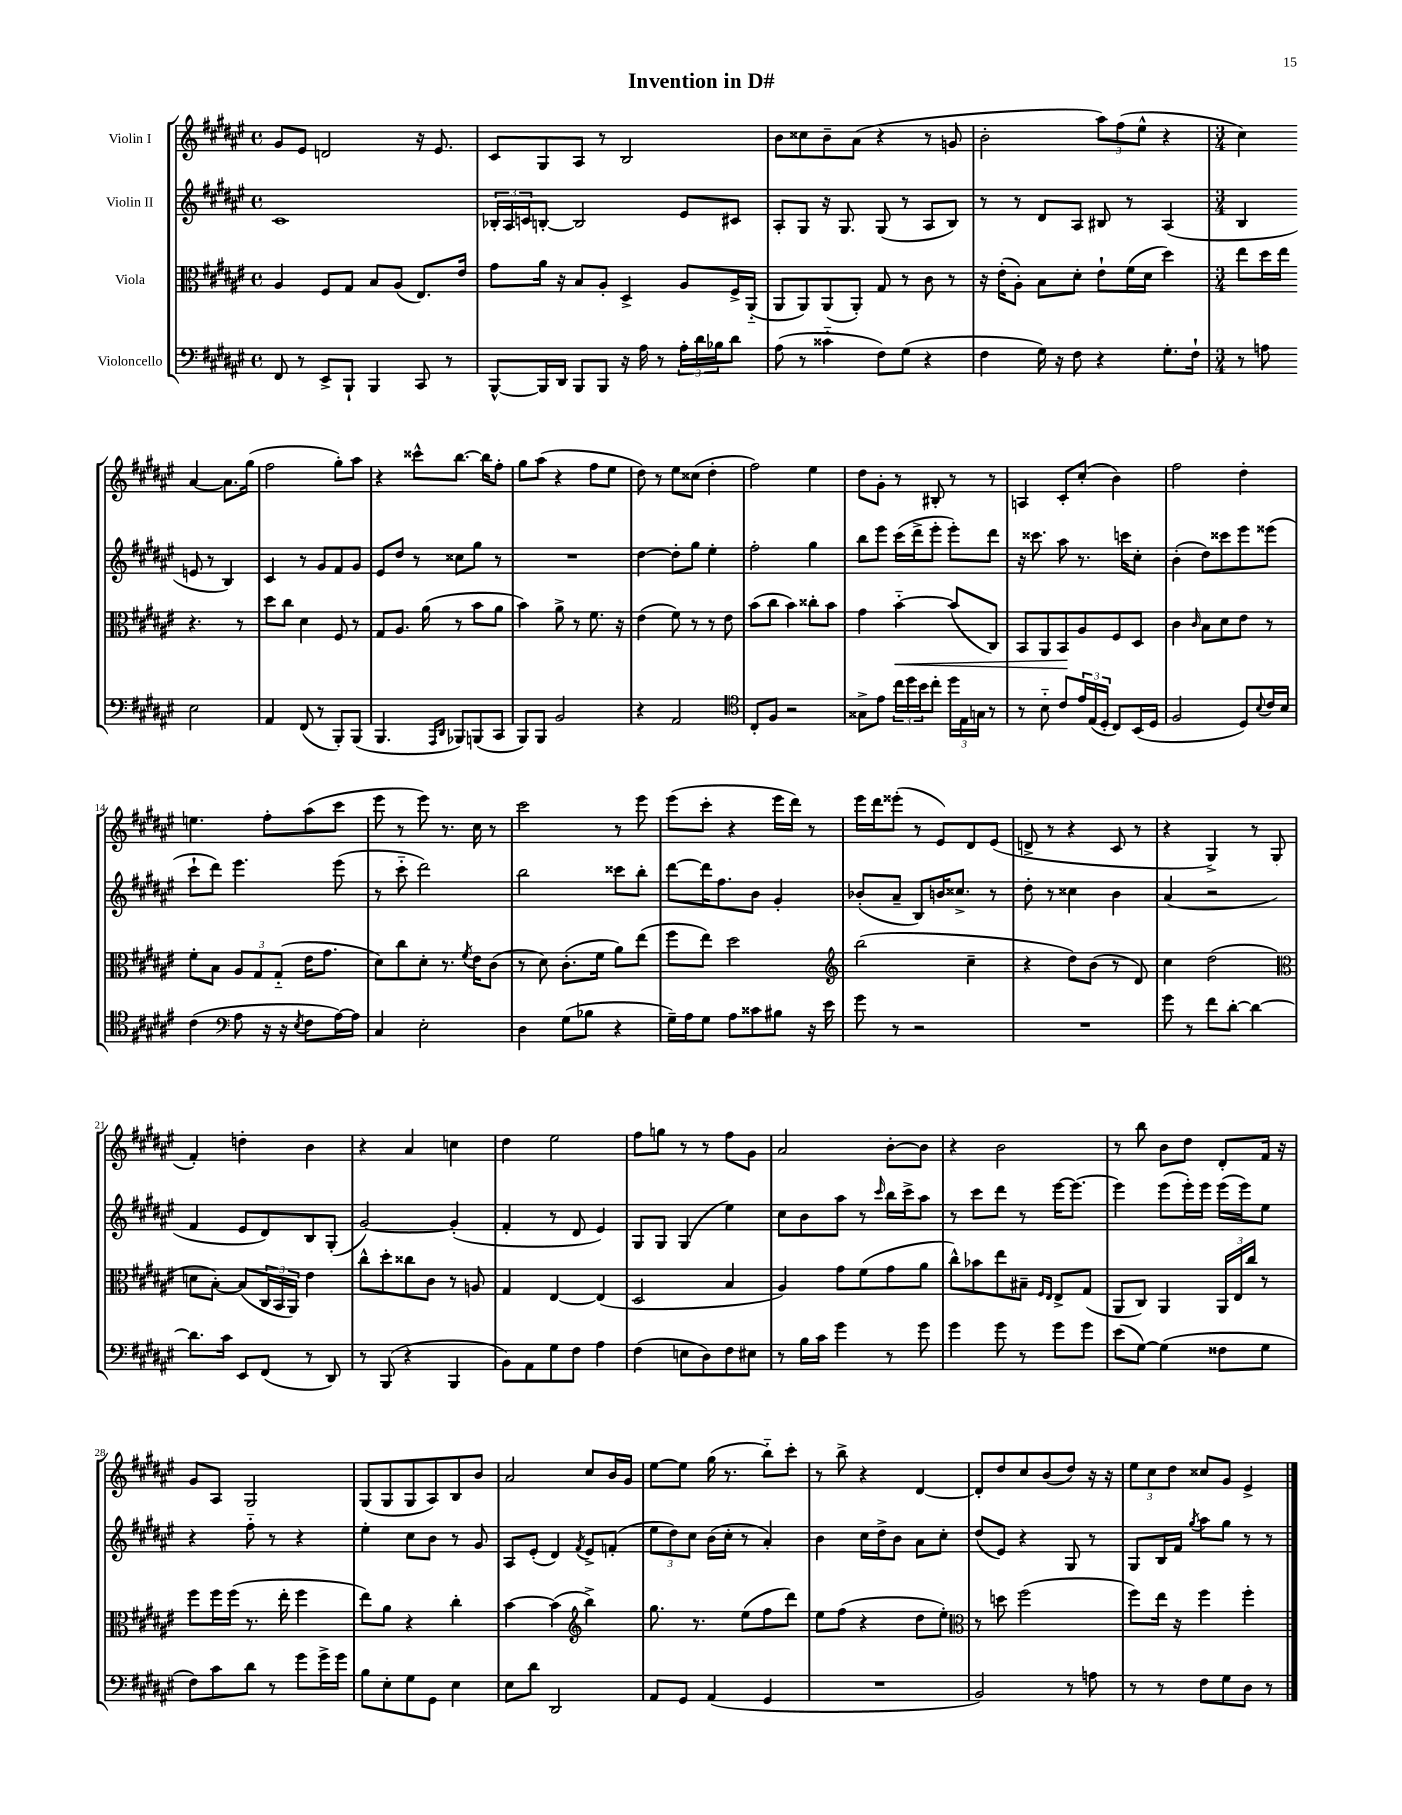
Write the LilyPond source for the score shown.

\header { title = "Invention in D#" }
<<
\new StaffGroup <<
\new Staff = "s0" \with { instrumentName = "Violin I" } {
    \clef treble \key fis \major \defaultTimeSignature \time 4/4
    gis'8 eis'8 d'2 r16 eis'8. |
    cis'8 gis8 ais8 r8 b2 |
    b'8 cisis''8 b'8-- ais'8( r4 r8 g'8 |
    b'2-. \tuplet 3/2 { ais''8) fis''8( eis''8-^ } r4 |
    \numericTimeSignature \time 3/4 cis''4) ais'4~ ais'8. gis''16( |
    fis''2 gis''8-.) ais''8 |
    r4 cisis'''8-^ b''8.~ b''16 fis''8-. |
    gis''8 ais''8( r4 fis''8 eis''8 |
    dis''8) r8 eis''8 cisis''8( dis''4-. |
    fis''2) eis''4 |
    dis''8 gis'8-. r8 bis8-. r8 r8 |
    a4 cis'8-. cis''8-.( b'4) |
    fis''2 dis''4-. |
    e''4. fis''8-. ais''8( cis'''8 |
    eis'''8 r8 eis'''8) r8. cis''16 r8 |
    cis'''2 r8 eis'''8 |
    eis'''8( cis'''8-. r4 eis'''16 dis'''16) r8 |
    eis'''16 dis'''16 eisis'''8-.( r8 eis'8) dis'8 eis'8( |
    d'8-> r8 r4 cis'8 r8 |
    r4 gis4->) r8 gis8( |
    fis'4-.) d''4-. b'4 |
    r4 ais'4 c''4 |
    dis''4 eis''2 |
    fis''8 g''8 r8 r8 fis''8 gis'8 |
    ais'2 b'8~-. b'8 |
    r4 b'2 |
    r8 b''8 b'8 dis''8 dis'8-. fis'16 r16 |
    gis'8 ais8 gis2 |
    gis8( gis8 gis8 ais8) b8 b'8 |
    ais'2 cis''8 b'16 gis'16 |
    eis''8~ eis''8 gis''16( r8. b''8-_) cis'''8-. |
    r8 b''8-> r4 dis'4~ |
    dis'8-. dis''8 cis''8 b'8( dis''8) r16 r16 |
    \tuplet 3/2 { eis''8 cis''8 dis''8 } cisis''8 gis'8 eis'4-> \bar "|." |
}
\new Staff = "s1" \with { instrumentName = "Violin II" } {
    \clef treble \key fis \major \defaultTimeSignature \time 4/4
    cis'1 |
    \tuplet 3/2 { bes16-. ais16 c'16 } b8~-. b2 eis'8 cis'8 |
    ais8-. gis8 r16 gis8. gis8( r8 ais8 b8) |
    r8 r8 dis'8 ais8 bis8 r8 ais4( |
    \numericTimeSignature \time 3/4 b4 e'8 r8 b4) |
    cis'4 r8 gis'8 fis'8 gis'8 |
    eis'8 dis''8 r8 cisis''8 gis''8 r8 |
    R2. |
    dis''4~ dis''8-. gis''8 eis''4-. |
    fis''2-. gis''4 |
    b''8 eis'''8 cis'''16( dis'''16-> eis'''8-. eis'''8-.) dis'''8 |
    r16 cisis'''8. ais''8 r8. c'''16 cis''8-. |
    b'4-.( dis''8) cisis'''8 eis'''8 eisis'''8( |
    cis'''8-! dis'''8) eis'''4. eis'''8( |
    r8 cis'''8-_ dis'''2) |
    b''2 cisis'''8 b''8-. |
    dis'''8~ dis'''16 fis''8. b'8 gis'4-. |
    bes'8-.( ais'8-- b8) b'16 cisis''8.-> r8 |
    dis''8-. r8 cisis''4 b'4 |
    ais'4( r2 |
    fis'4 eis'8 dis'8) b8 gis8-.( |
    gis'2~) gis'4-.( |
    fis'4-. r8 dis'8 eis'4) |
    gis8 gis8 gis4( eis''4) |
    cis''8 b'8 ais''8 r8 \grace { cis'''16 } b''16 cis'''16-> ais''8 |
    r8 cis'''8 dis'''8 r8 eis'''16~ eis'''8.~ |
    eis'''4 eis'''8( eis'''16-.) eis'''16 eis'''16( eis'''16) eis''8 |
    r4 fis''8-_ r8 r4 |
    eis''4-. cis''8 b'8 r8 gis'8 |
    ais8 eis'8-.( dis'4) \acciaccatura { fis'8 } eis'8-> f'8-.( |
    \tuplet 3/2 { eis''8 dis''8) cis''8 } b'16( cis''16-. r8 ais'4-.) |
    b'4 cis''16 dis''16-> b'8 ais'8 cis''8-. |
    dis''8( eis'8) r4 gis8 r8 |
    gis8 b16 fis'16 \acciaccatura { gis''8 } ais''8 gis''8 r8 r8 \bar "|." |
}
\new Staff = "s2" \with { instrumentName = "Viola" } {
    \clef alto \key fis \major \defaultTimeSignature \time 4/4
    ais4 fis8 gis8 b8 ais8( eis8.) eis'16 |
    gis'8 ais'16 r16 b8 ais8-. dis4-> ais8 fis16-> ais,16-_( |
    ais,8 ais,8) ais,8( ais,8-.) gis8 r8 cis'8 r8 |
    r16 eis'16-.( ais8-.) b8 dis'8-. eis'8-! fis'16( dis'16 dis''4) |
    \numericTimeSignature \time 3/4 eis''8 dis''16 eis''16 r4. r8 |
    dis''8 cis''8 dis'4 fis8 r8 |
    gis8 ais8. ais'16( r8 b'8 ais'8 |
    b'4) ais'8-> r8 fis'8. r16 |
    eis'4( fis'8) r8 r8 eis'8 |
    b'8( cis''8 b'4) cisis''8-. b'8 |
    gis'4 b'4~-_\< b'8( cis8) |
    b,8 ais,8 b,8\! ais8 fis8 dis8 |
    cis'4 \grace { cis'16 } b8 dis'8 eis'8 r8 |
    fis'8-. b8 \tuplet 3/2 { ais8 gis8 gis8-_( } eis'16 gis'8. |
    dis'8) cis''8 dis'8-. r8. \acciaccatura { fis'8 } eis'16 cis'8( |
    r8 dis'8) cis'8.-.( fis'16 ais'8) eis''8( |
    fis''8 eis''8) dis''2 |
    \clef treble b''2( cis''4-- |
    r4 dis''8) b'8( r8 dis'8) |
    cis''4 dis''2( |
    \clef alto d'8 b8~-.) b8( \tuplet 3/2 { cis16 b,16 ais,16) } eis'4 |
    cis''8-^ dis''8-. cisis''8 cis'8 r8 a8 |
    gis4 eis4~ eis4( |
    dis2 b4 |
    ais4) gis'8 fis'8( gis'8 ais'8 |
    cis''8-^) bes'8 eis''8 bis8-- \grace { fis16 eis16 } eis8-> gis8( |
    ais,8 cis8) ais,4 \tuplet 3/2 { ais,16 eis16 cis''16 } r8 |
    fis''8 fis''16 fis''16( r8. eis''16-. fis''4 |
    eis''8) ais'8 r4 cis''4-. |
    b'4~ b'4( \clef treble b''4->) |
    gis''8. r8. eis''8( fis''8 dis'''8) |
    eis''8 fis''8( r4 dis''8 eis''8-.) |
    \clef alto r8 d''8 fis''2( |
    fis''8) eis''16 r16 fis''4 fis''4-. \bar "|." |
}
\new Staff = "s3" \with { instrumentName = "Violoncello" } {
    \clef bass \key fis \major \defaultTimeSignature \time 4/4
    fis,8 r8 eis,8-> b,,8-! b,,4 cis,8 r8 |
    b,,8~-^ b,,16 dis,16 b,,8 b,,8 r16 ais16 r8 \tuplet 3/2 { ais16-. dis'16 bes16 } dis'8 |
    ais8( r8 cisis'4-_ fis8) gis8( r4 |
    fis4 gis16) r16 fis8 r4 gis8.-. fis16-! |
    \numericTimeSignature \time 3/4 r8 a8 eis2 |
    ais,4 fis,8( r8 b,,8-.) b,,8( |
    b,,4. \grace { ais,,16 dis,16 } bes,,8) b,,8( cis,8 |
    b,,8) b,,8 b,2 |
    r4 ais,2 |
    \clef tenor cis8-. fis8 r2 |
    gisis8-> eis'8 \tuplet 3/2 { cis''16 dis''16 b'16 } cis''8-. \tuplet 3/2 { dis''16 eis16 g16 } r8 |
    r8 b8-_ cis'8 \tuplet 3/2 { eis'16 eis16( dis16-. } cis8) b,16( dis16 |
    fis2 dis8) \appoggiatura { b8 } cis'16 b16 |
    cis'4( \clef bass ais8 r16 r16 \acciaccatura { eis8 } fis8 ais16~) ais16 |
    cis4 eis2-. |
    dis4 gis8( bes8 r4 |
    gis16--) ais16 gis8 ais8 cisis'8 bis8 r16 eis'16 |
    gis'8 r8 r2 |
    R2. |
    gis'8 r8 fis'8 dis'8~-. dis'4~ |
    dis'8. cis'16 eis,8 fis,8( r8 dis,8) |
    r8 b,,8( r4 b,,4 |
    b,8) ais,8 gis8 fis8 ais4 |
    fis4( e8 dis8) fis8 eis8 |
    r8 b16 cis'16 gis'4 r8 gis'8 |
    gis'4 gis'8 r8 gis'8 gis'8 |
    eis'8( gis8~) gis4( fisis8 gis8 |
    fis8) cis'8 dis'8 r8 gis'8 gis'16-> gis'16 |
    b8 eis8-. gis8 gis,8 eis4 |
    eis8 dis'8 dis,2 |
    ais,8 gis,8 ais,4( gis,4 |
    R2. |
    b,2) r8 a8 |
    r8 r8 fis8 gis8 dis8 r8 \bar "|." |
}
>>
>>
